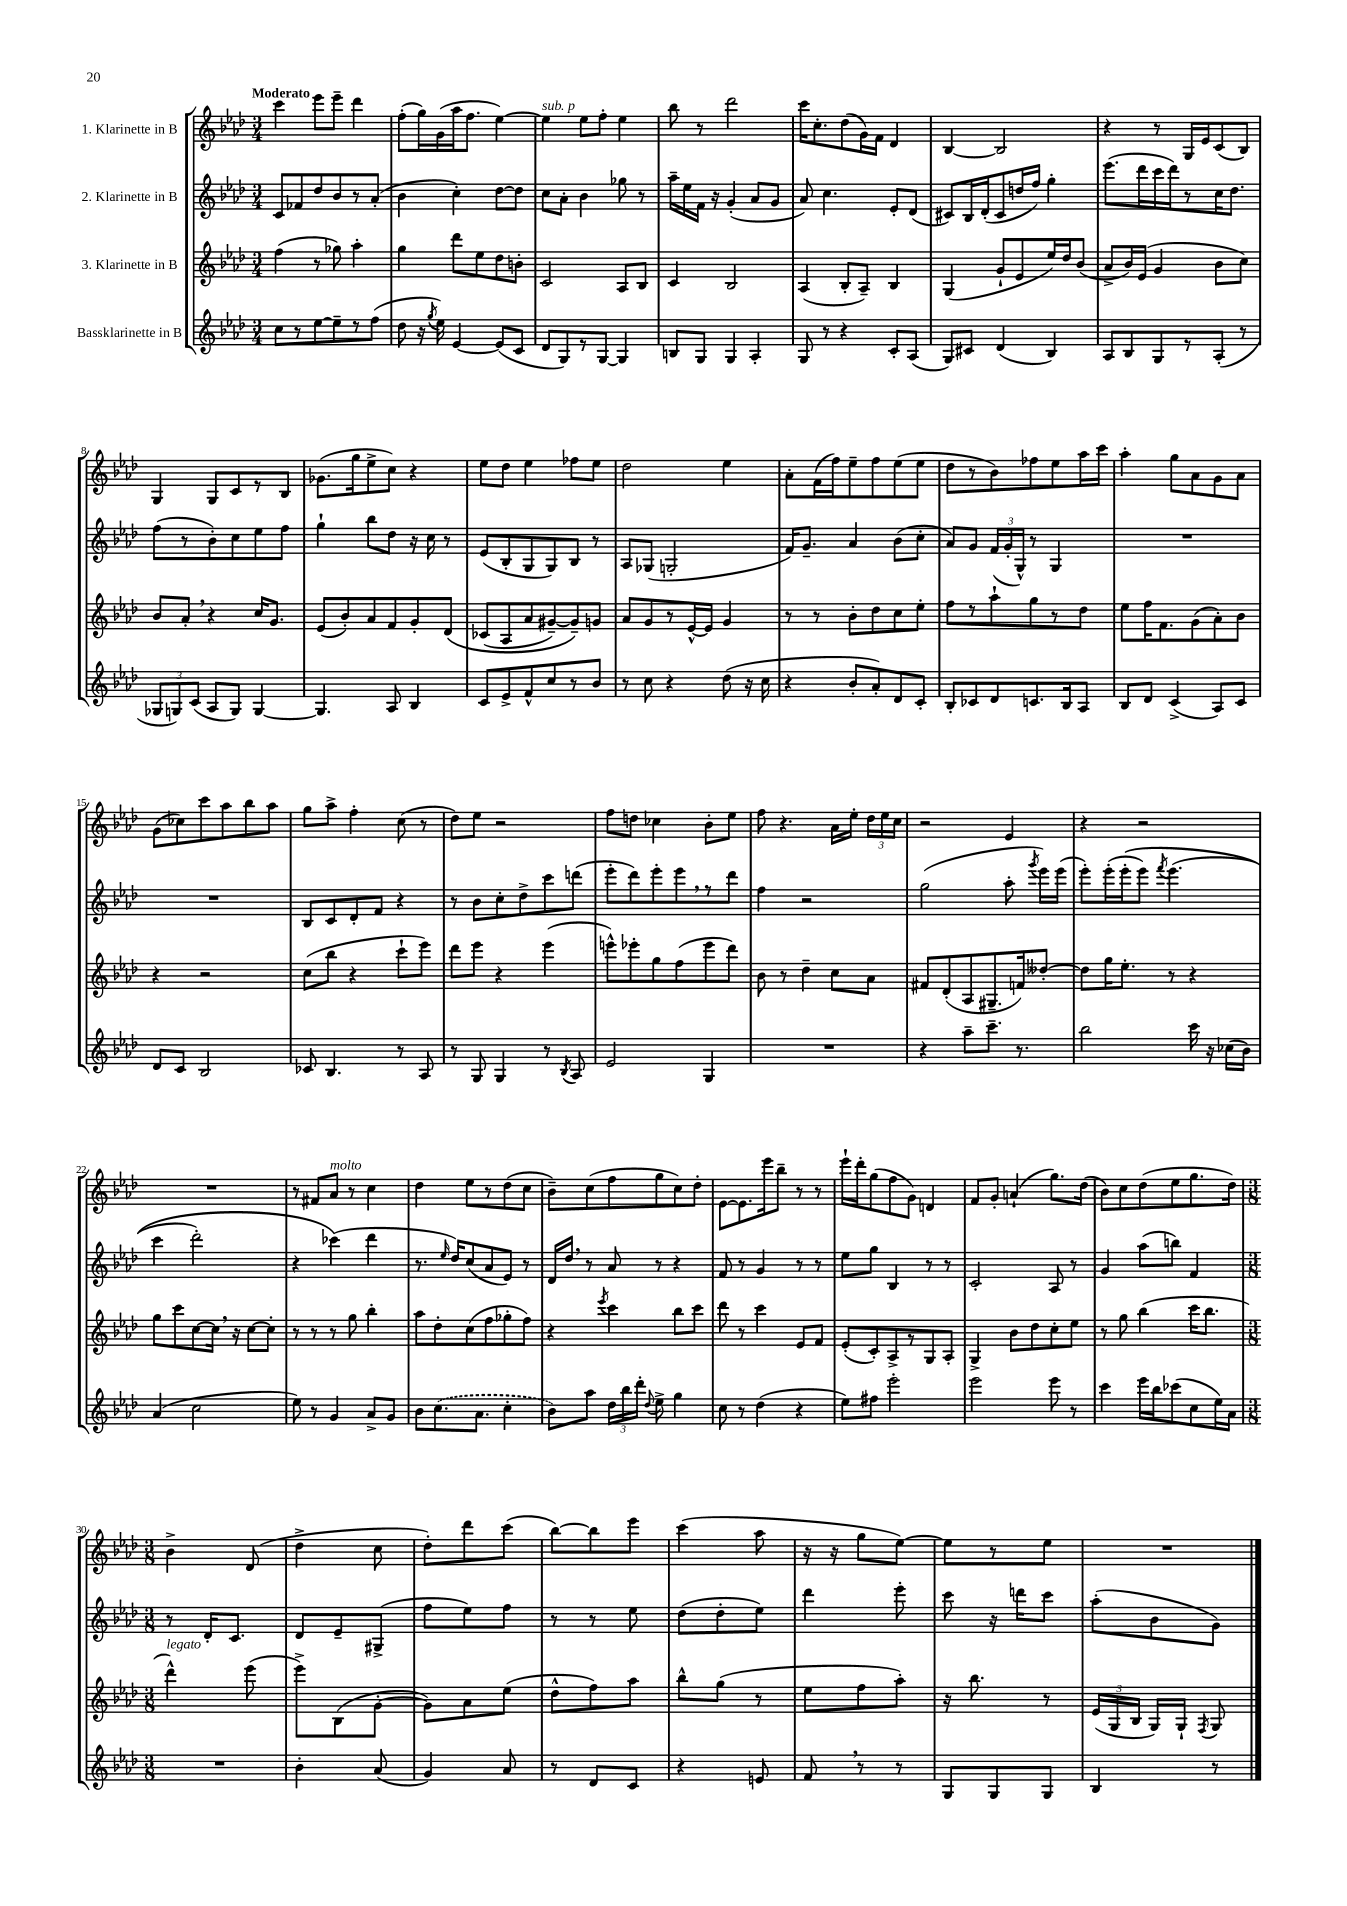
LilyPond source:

<<
\new StaffGroup <<
\new Staff = "s0" \with { instrumentName = "1. Klarinette in B" } {
    \clef treble \key aes \major \numericTimeSignature \time 3/4 \tempo "Moderato"
    \autoBeamOff c'''4 ees'''8[ ees'''8]-- des'''4 |
    f''8[-.( g''16) g'16( aes''16 f''8.] ees''4~) |
    ees''4^\markup { \italic "sub. p" } ees''8[ f''8]-. ees''4 |
    bes''8 r8 des'''2 |
    c'''16[ c''8.-. des''8( g'16) f'16] des'4 |
    bes4~ bes2 |
    r4 r8 g16[ ees'16 c'8( bes8]) |
    g4 g8[ c'8 r8 bes8] |
    ges'8.[( g''16 ees''8-> c''8]) r4 |
    ees''8[ des''8] ees''4 fes''8[ ees''8] |
    des''2 ees''4 |
    aes'8[-. f'16( f''16) ees''8-- f''8 ees''8( ees''8] |
    des''8[ r8 bes'8) fes''8 ees''8 aes''16 c'''16] |
    aes''4-. g''8[ aes'8 g'8 aes'8] |
    g'8[( ces''8) c'''8 aes''8 bes''8 aes''8] |
    g''8[ aes''8]-> f''4-. c''8( r8 |
    des''8[) ees''8] r2 |
    f''8[ d''8] ces''4 bes'8[-. ees''8] |
    f''8 r4. aes'16[ ees''16]-. \tuplet 3/2 { des''16[ ees''16 c''16] } |
    r2 ees'4 |
    r4 r2 |
    R2. |
    r8 fis'8[ aes'8]^\markup { \italic "molto" } r8 c''4 |
    des''4 ees''8[ r8 des''8( c''8] |
    bes'8[--) c''8( f''8 g''8 c''8) des''8]-. |
    ees'8[~ ees'8. ees'''16 bes''8]-- r8 r8 |
    ees'''16[-! des'''16-. g''8( f''8 g'8]) d'4 |
    f'8[ g'8]-. a'4-!( g''8.[) des''16]( |
    bes'8[) c''8 des''8( ees''8 g''8. des''16]) |
    \numericTimeSignature \time 3/8 bes'4-> des'8( |
    des''4-> c''8 |
    des''8[-.) des'''8 c'''8]( |
    bes''8[~) bes''8 ees'''8] |
    c'''4( aes''8 |
    r16 r16 g''8[ ees''8]~) |
    ees''8[ r8 ees''8] |
    R4. \bar "|." |
}
\new Staff = "s1" \with { instrumentName = "2. Klarinette in B" } {
    \clef treble \key aes \major \numericTimeSignature \time 3/4
    \autoBeamOff c'8[ fes'8 des''8 bes'8 r8 aes'8]-.( |
    bes'4 c''4-.) des''8[~ des''8] |
    c''8[ aes'8]-. bes'4 ges''8 r8 |
    aes''16[-- ees''16 f'16] r16 g'4-.( aes'8[ g'8] |
    aes'8) c''4. ees'8[-. des'8]( |
    cis'8[) bes16 des'16-.( cis'8 d''16 f''16]) g''4-. |
    ees'''8.[( des'''16 c'''16 des'''16) r8 c''16 des''8.] |
    f''8[( r8 bes'8-.) c''8 ees''8 f''8] |
    g''4-! bes''8[ des''8] r16 c''16 r8 |
    ees'8[( bes8-. g8 g8) bes8] r8 |
    aes8[ ges8]( g2-. |
    f'16[) g'8.]-- aes'4 bes'8[( c''8]-. |
    aes'8[) g'8] \tuplet 3/2 { f'16[( g'16-. g16]-^) } r8 g4 |
    R2. |
    R2. |
    bes8[ c'8 des'8-. f'8] r4 |
    r8 bes'8[ c''8-. des''8-> c'''8 d'''8]( |
    ees'''8[-. des'''8) ees'''8-. ees'''8 \breathe r8 des'''8] |
    f''4 r2 |
    g''2( aes''8-. \acciaccatura { g'''8 } ees'''16[) ees'''16]( |
    ees'''8[-.) ees'''16-.( ees'''16-.\( ees'''8]) \acciaccatura { f'''8 } ees'''4.( |
    c'''4 des'''2-.) |
    r4 ces'''4(\) des'''4 |
    r8. \grace { ees''16 } des''16[) c''8( aes'8 ees'8]) r8 |
    des'16[ des''16] \breathe r8 aes'8 r8 r4 |
    f'8 r8 g'4 r8 r8 |
    ees''8[ g''8] bes4 r8 r8 |
    c'2-. aes8 r8 |
    g'4 aes''8[( b''8]) f'4 |
    \numericTimeSignature \time 3/8 r8 des'16[-. c'8.] |
    des'8[ ees'8-- gis8]->( |
    f''8[ ees''8) f''8] |
    r8 r8 ees''8 |
    des''8[( des''8-. ees''8]) |
    des'''4 ees'''8-. |
    c'''8 r16 d'''16[ c'''8] |
    aes''8[-.( bes'8 g'8]) \bar "|." |
}
\new Staff = "s2" \with { instrumentName = "3. Klarinette in B" } {
    \clef treble \key aes \major \numericTimeSignature \time 3/4
    \autoBeamOff f''4( r8 ges''8) aes''4-. |
    g''4 des'''8[ ees''8 des''8 b'8]-. |
    c'2 aes8[ bes8] |
    c'4 bes2 |
    aes4( bes8[-. aes8]--) bes4 |
    g4( g'8[-! ees'8 ees''16) des''16 bes'8]( |
    aes'8[-> bes'16) ees'16]( g'4 bes'8[ c''8]) |
    bes'8[ aes'8]-. \breathe r4 c''16[ g'8.] |
    ees'8[( bes'8-.) aes'8 f'8 g'8-. des'8]\( |
    ces'8[( aes8 aes'8 gis'8~--) gis'8--\) g'8] |
    aes'8[ g'8 r8 ees'16~-^ ees'16] g'4 |
    r8 r8 bes'8[-. des''8 c''8 ees''8]-. |
    f''8[ r8 aes''8-! g''8 r8 des''8] |
    ees''8[ f''16 f'8. g'8( aes'8-.) bes'8] |
    r4 r2 |
    c''8[( bes''8] r4 c'''8[-! ees'''8]) |
    des'''8[ ees'''8] r4 ees'''4( |
    e'''8[-^) ees'''8-. g''8 f''8( ees'''8 des'''8]) |
    bes'8 r8 des''4-- c''8[ aes'8] |
    fis'8[ des'8-.( aes8 gis8.-- f'16) deses''8]~-. |
    deses''8[ g''16 ees''8.]-. r8 r4 |
    g''8[ c'''8 c''8~ c''16] \breathe r16 c''8[~ c''8]-. |
    r8 r8 r8 g''8 bes''4-. |
    aes''8[ des''8-. c''8( f''8 ges''8-. f''8]) |
    r4 \acciaccatura { ees'''8 } c'''4 bes''8[ c'''8] |
    des'''8 r8 c'''4 ees'8[ f'8] |
    ees'8[-.( c'8-.) aes8-> r8 g8 aes8]-. |
    g4-> bes'8[ des''8 c''8-. ees''8] |
    r8 g''8 bes''4( c'''16[ bes''8.] |
    \numericTimeSignature \time 3/8 des'''4-^^\markup { \italic "legato" }) ees'''8( |
    ees'''8[->) bes8( g'8]~-. |
    g'8[) aes'8 ees''8]( |
    des''8[-^ f''8) aes''8] |
    bes''8[-^ g''8]( r8 |
    ees''8[ f''8 aes''8]-.) |
    r16 bes''8. r8 |
    \tuplet 3/2 { ees'16[( g16 bes16] } g16[) g16]-! \acciaccatura { f8 } g8 \bar "|." |
}
\new Staff = "s3" \with { instrumentName = "Bassklarinette in B" } {
    \clef treble \key aes \major \numericTimeSignature \time 3/4
    \autoBeamOff c''8[ r8 ees''8~ ees''8-- r8 f''8]( |
    des''8 r16 \acciaccatura { g''8 } ees''16) ees'4~ ees'8[( c'8] |
    des'8[ g8) r8 g8]~ g4 |
    b8[ g8] g4 aes4-. |
    g8 r8 r4 c'8[-. aes8]( |
    g8[) cis'8] des'4( bes4) |
    aes8[ bes8 g8 r8 aes8]-.( r8 |
    \tuplet 3/2 { ges8[ g8) c'8]( } aes8[ g8]) g4~ |
    g4. aes8 bes4 |
    c'8[ ees'8-> f'8-^ c''8 r8 bes'8] |
    r8 c''8 r4 des''8( r16 c''16 |
    r4 bes'8[-. aes'8-.) des'8 c'8]-. |
    bes8[-. ces'8 des'8 c'8. bes16 aes8] |
    bes8[ des'8] c'4->( aes8[) c'8] |
    des'8[ c'8] bes2 |
    ces'8 bes4. r8 aes8 |
    r8 g8 g4 r8 \acciaccatura { bes8 } aes8 |
    ees'2 g4 |
    R2. |
    r4 aes''8[-- c'''8.]-- r8. |
    bes''2 c'''16 r16 ces''16[( bes'16]) |
    aes'4( c''2 |
    ees''8) r8 g'4 aes'8[-> g'8] |
    bes'8[ \once \slurDashed c''8.( aes'8.] c''4-. |
    bes'8[) aes''8] \tuplet 3/2 { des''16[ bes''16 des'''16]-. } \appoggiatura { des''8 } ees''8-> g''4 |
    c''8 r8 des''4( r4 |
    ees''8[) fis''8] ees'''2-. |
    ees'''2 ees'''8 r8 |
    c'''4 ees'''16[ bes''16 ces'''8( c''8 ees''16) aes'16] |
    \numericTimeSignature \time 3/8 R4. |
    bes'4-. aes'8( |
    g'4) aes'8 |
    r8 des'8[ c'8] |
    r4 e'8 |
    f'8 \breathe r8 r8 |
    g8[ g8 g8] |
    bes4 r8 \bar "|." |
}
>>
>>
